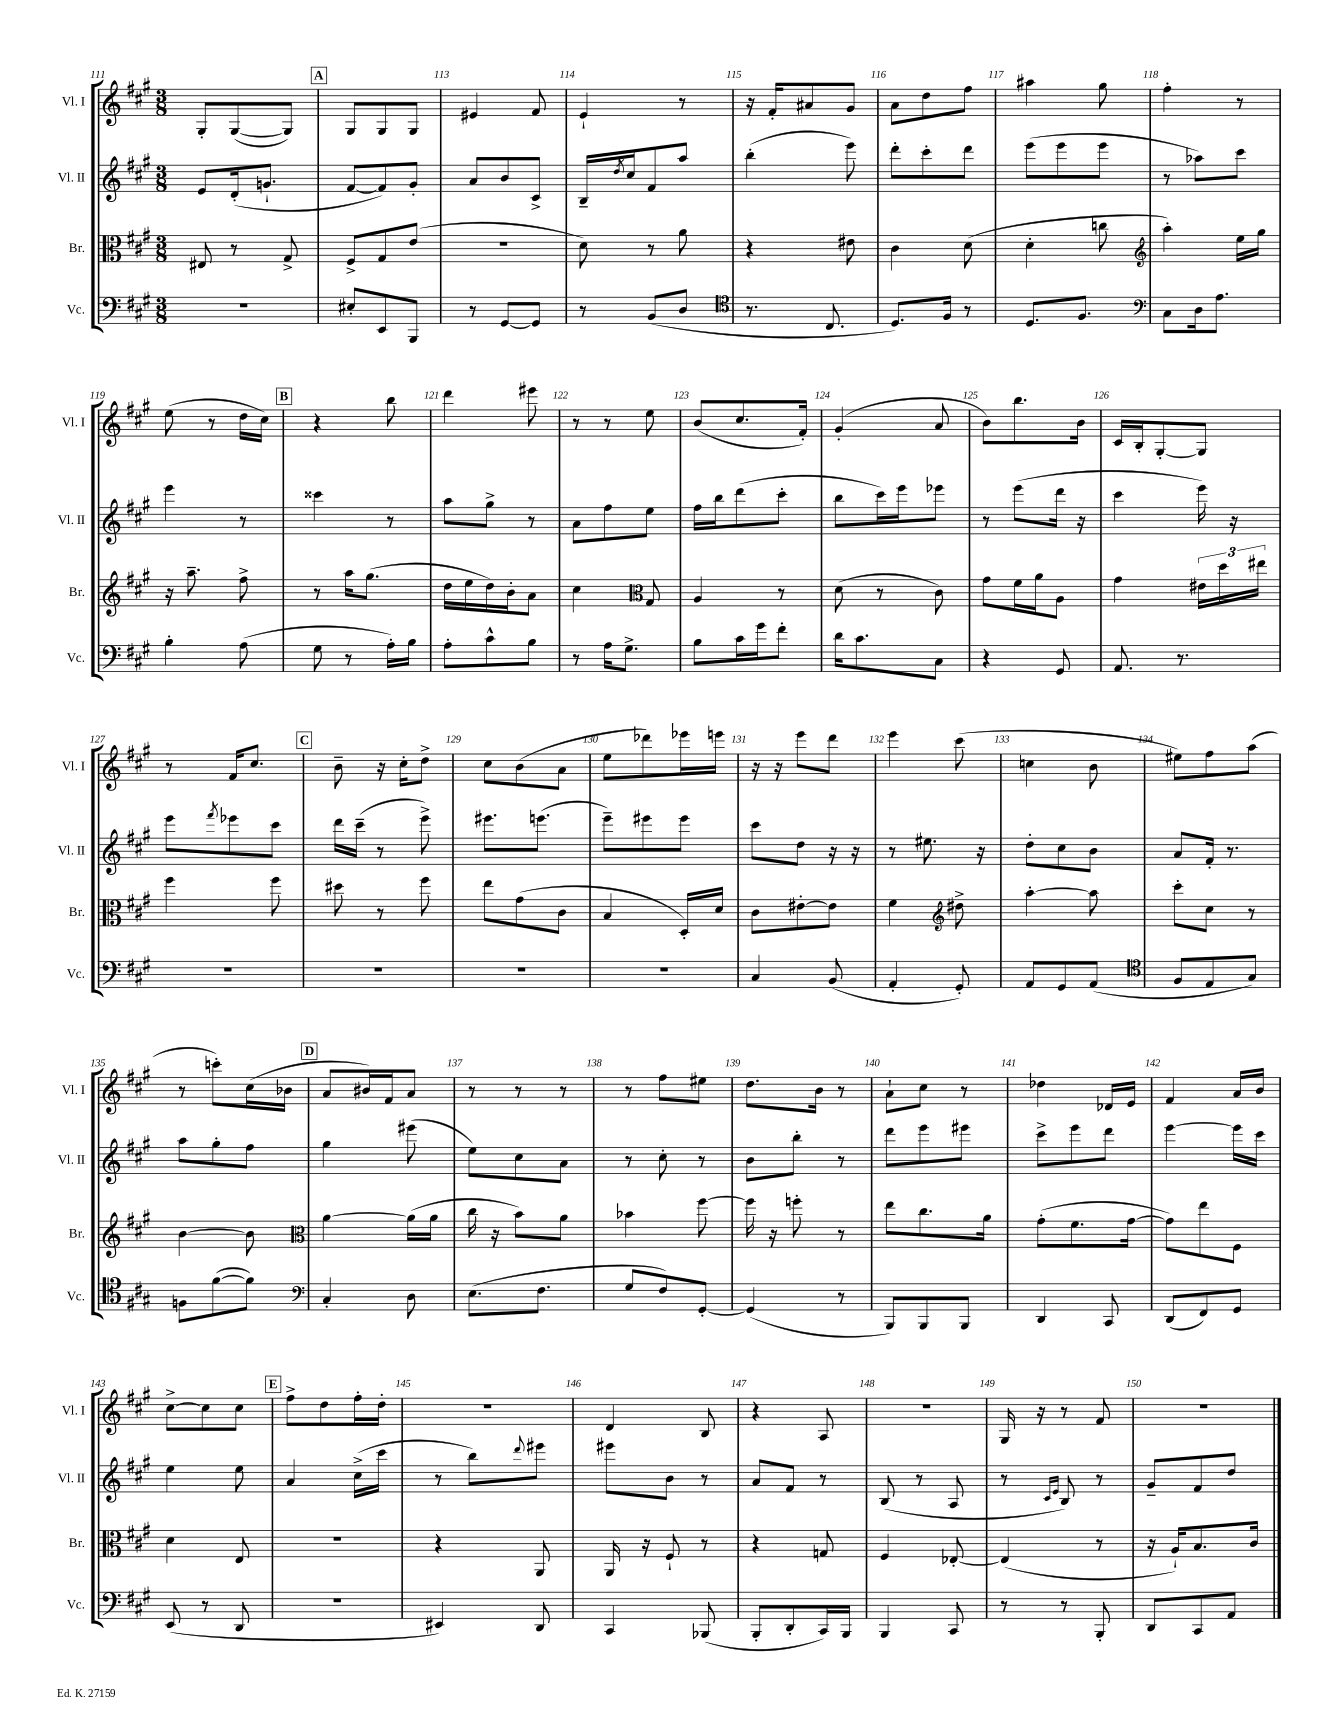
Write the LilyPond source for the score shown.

<<
\new StaffGroup <<
\new Staff = "s0" \with { instrumentName = "Vl. I" shortInstrumentName = "Vl. I" } {
    \clef treble \key a \major \numericTimeSignature \time 3/8
    gis8-. gis8~( gis8) |
    \mark \markup { \box "A" } gis8 gis8 gis8 |
    eis'4 fis'8 |
    e'4-! r8 |
    r16 fis'16-. ais'8 gis'8 |
    a'8 d''8 fis''8 |
    ais''4 gis''8 |
    fis''4-. r8 |
    e''8( r8 d''16 cis''16) |
    \mark \markup { \box "B" } r4 b''8 |
    d'''4 eis'''8 |
    r8 r8 e''8 |
    b'8( cis''8. fis'16-.) |
    gis'4-.( a'8 |
    b'8) b''8. b'16 |
    cis'16 b16-. gis8~-. gis8 |
    r8 fis'16 cis''8. |
    \mark \markup { \box "C" } b'8-- r16 cis''16-. d''8-> |
    cis''8 b'8( a'8 |
    e''8 des'''8) ees'''16 e'''16 |
    r16 r16 e'''8 d'''8 |
    e'''4 cis'''8( |
    c''4 b'8 |
    eis''8) fis''8 a''8( |
    r8 c'''8-.) cis''16( bes'16 |
    \mark \markup { \box "D" } a'8 bis'16) fis'16 a'8 |
    r8 r8 r8 |
    r8 fis''8 eis''8 |
    d''8. b'16 r8 |
    a'8-! cis''8 r8 |
    des''4 des'16 e'16 |
    fis'4 a'16 b'16 |
    cis''8~-> cis''8 cis''8 |
    \mark \markup { \box "E" } fis''8-> d''8 fis''16-. d''16-. |
    R4. |
    d'4 b8 |
    r4 a8 |
    R4. |
    gis16 r16 r8 fis'8 |
    R4. \bar "|." |
}
\new Staff = "s1" \with { instrumentName = "Vl. II" shortInstrumentName = "Vl. II" } {
    \clef treble \key a \major \numericTimeSignature \time 3/8
    e'8 d'16-.( g'8.-! |
    \mark \markup { \box "A" } fis'8~ fis'8) gis'8-. |
    a'8 b'8 cis'8-> |
    b16-- \acciaccatura { d''8 } cis''16 fis'8 a''8 |
    b''4-.( e'''8) |
    d'''8-. cis'''8-. d'''8 |
    e'''8( e'''8 e'''8 |
    r8 aes''8) cis'''8 |
    e'''4 r8 |
    \mark \markup { \box "B" } cisis'''4 r8 |
    a''8 gis''8-> r8 |
    a'8 fis''8 e''8 |
    fis''16 b''16 d'''8( cis'''8-. |
    b''8 cis'''16) e'''16 ees'''8 |
    r8 e'''8( d'''16 r16 |
    cis'''4 e'''16) r16 |
    e'''8 \acciaccatura { fis'''8 } ees'''8 cis'''8 |
    \mark \markup { \box "C" } d'''16 cis'''16--( r8 e'''8->) |
    eis'''8. e'''8.( |
    e'''8--) eis'''8 eis'''8 |
    cis'''8 d''8 r16 r16 |
    r8 eis''8. r16 |
    d''8-. cis''8 b'8 |
    a'8 fis'16-. r8. |
    a''8 gis''8-. fis''8 |
    \mark \markup { \box "D" } gis''4 eis'''8( |
    e''8) cis''8 a'8 |
    r8 cis''8-. r8 |
    b'8 b''8-. r8 |
    d'''8 e'''8 eis'''8 |
    cis'''8-> e'''8 d'''8 |
    e'''4~ e'''16 cis'''16 |
    e''4 e''8 |
    \mark \markup { \box "E" } a'4 cis''16->( cis'''16 |
    r8 b''8) \appoggiatura { d'''8 } eis'''8 |
    eis'''8 b'8 r8 |
    a'8 fis'8 r8 |
    b8( r8 a8 |
    r8 \grace { cis'16 e'16 } b8) r8 |
    gis'8-- fis'8 d''8 \bar "|." |
}
\new Staff = "s2" \with { instrumentName = "Br." shortInstrumentName = "Br." } {
    \clef alto \key a \major \numericTimeSignature \time 3/8
    eis8 r8 gis8-> |
    \mark \markup { \box "A" } fis8-> gis8 e'8( |
    R4. |
    d'8) r8 a'8 |
    r4 eis'8 |
    cis'4 d'8( |
    d'4-. c''8 |
    \clef treble a''4-.) e''16 gis''16 |
    r16 a''8.-- fis''8-> |
    \mark \markup { \box "B" } r8 a''16 gis''8.( |
    d''16 e''16 d''16) b'16-. a'8 |
    cis''4 \clef alto gis8 |
    a4 r8 |
    d'8( r8 cis'8) |
    gis'8 fis'16 a'16 a8 |
    gis'4 \tuplet 3/2 { eis'16 d''16 eis''16 } |
    fis''4 fis''8 |
    \mark \markup { \box "C" } dis''8 r8 fis''8 |
    e''8 gis'8( cis'8 |
    b4 d16-.) d'16 |
    cis'8 eis'8~-. eis'8 |
    fis'4 \clef treble dis''8-> |
    a''4~-. a''8 |
    cis'''8-. cis''8 r8 |
    b'4~ b'8 |
    \mark \markup { \box "D" } \clef alto a'4~ a'16( a'16 |
    cis''16 r16 b'8) a'8 |
    bes'4 fis''8~ |
    fis''16 r16 f''8-. r8 |
    e''8 cis''8. a'16 |
    gis'8-.( fis'8. gis'16~ |
    gis'8) e''8 fis8 |
    d'4 e8 |
    \mark \markup { \box "E" } R4. |
    r4 a,8 |
    a,16 r16 fis8-! r8 |
    r4 g8 |
    fis4 ees8~-. |
    ees4( r8 |
    r16 a16-!) b8. cis'16 \bar "|." |
}
\new Staff = "s3" \with { instrumentName = "Vc." shortInstrumentName = "Vc." } {
    \clef bass \key a \major \numericTimeSignature \time 3/8
    R4. |
    \mark \markup { \box "A" } eis8-. e,8 b,,8 |
    r8 gis,8~ gis,8 |
    r8 b,8( d8 |
    \clef tenor r8. cis8. |
    d8.) fis16 r8 |
    d8. fis8. |
    \clef bass cis8 d16 a8. |
    b4-. a8( |
    \mark \markup { \box "B" } gis8 r8 a16-.) b16 |
    a8-. cis'8-^ b8 |
    r8 a16 gis8.-> |
    b8 cis'16 gis'16 fis'8-. |
    d'16 cis'8. cis8 |
    r4 gis,8 |
    a,8. r8. |
    R4. |
    \mark \markup { \box "C" } R4. |
    R4. |
    R4. |
    cis4 b,8( |
    a,4-. gis,8-.) |
    a,8 gis,8 a,8( |
    \clef tenor fis8 e8 gis8) |
    f8 fis'8~( fis'8) |
    \mark \markup { \box "D" } \clef bass cis4-. d8 |
    e8.( fis8. |
    gis8 fis8) gis,8~-. |
    gis,4( r8 |
    b,,8) b,,8 b,,8 |
    d,4 cis,8 |
    d,8( fis,8) gis,8 |
    e,8( r8 d,8 |
    \mark \markup { \box "E" } R4. |
    eis,4) d,8 |
    cis,4 bes,,8( |
    b,,8-. d,8-. cis,16) b,,16 |
    b,,4 cis,8 |
    r8 r8 b,,8-. |
    d,8 cis,8 a,8 \bar "|." |
}
>>
>>
\layout { \context { \Score currentBarNumber = #111 \override BarNumber.break-visibility = ##(#f #t #t) barNumberVisibility = #all-bar-numbers-visible } }
